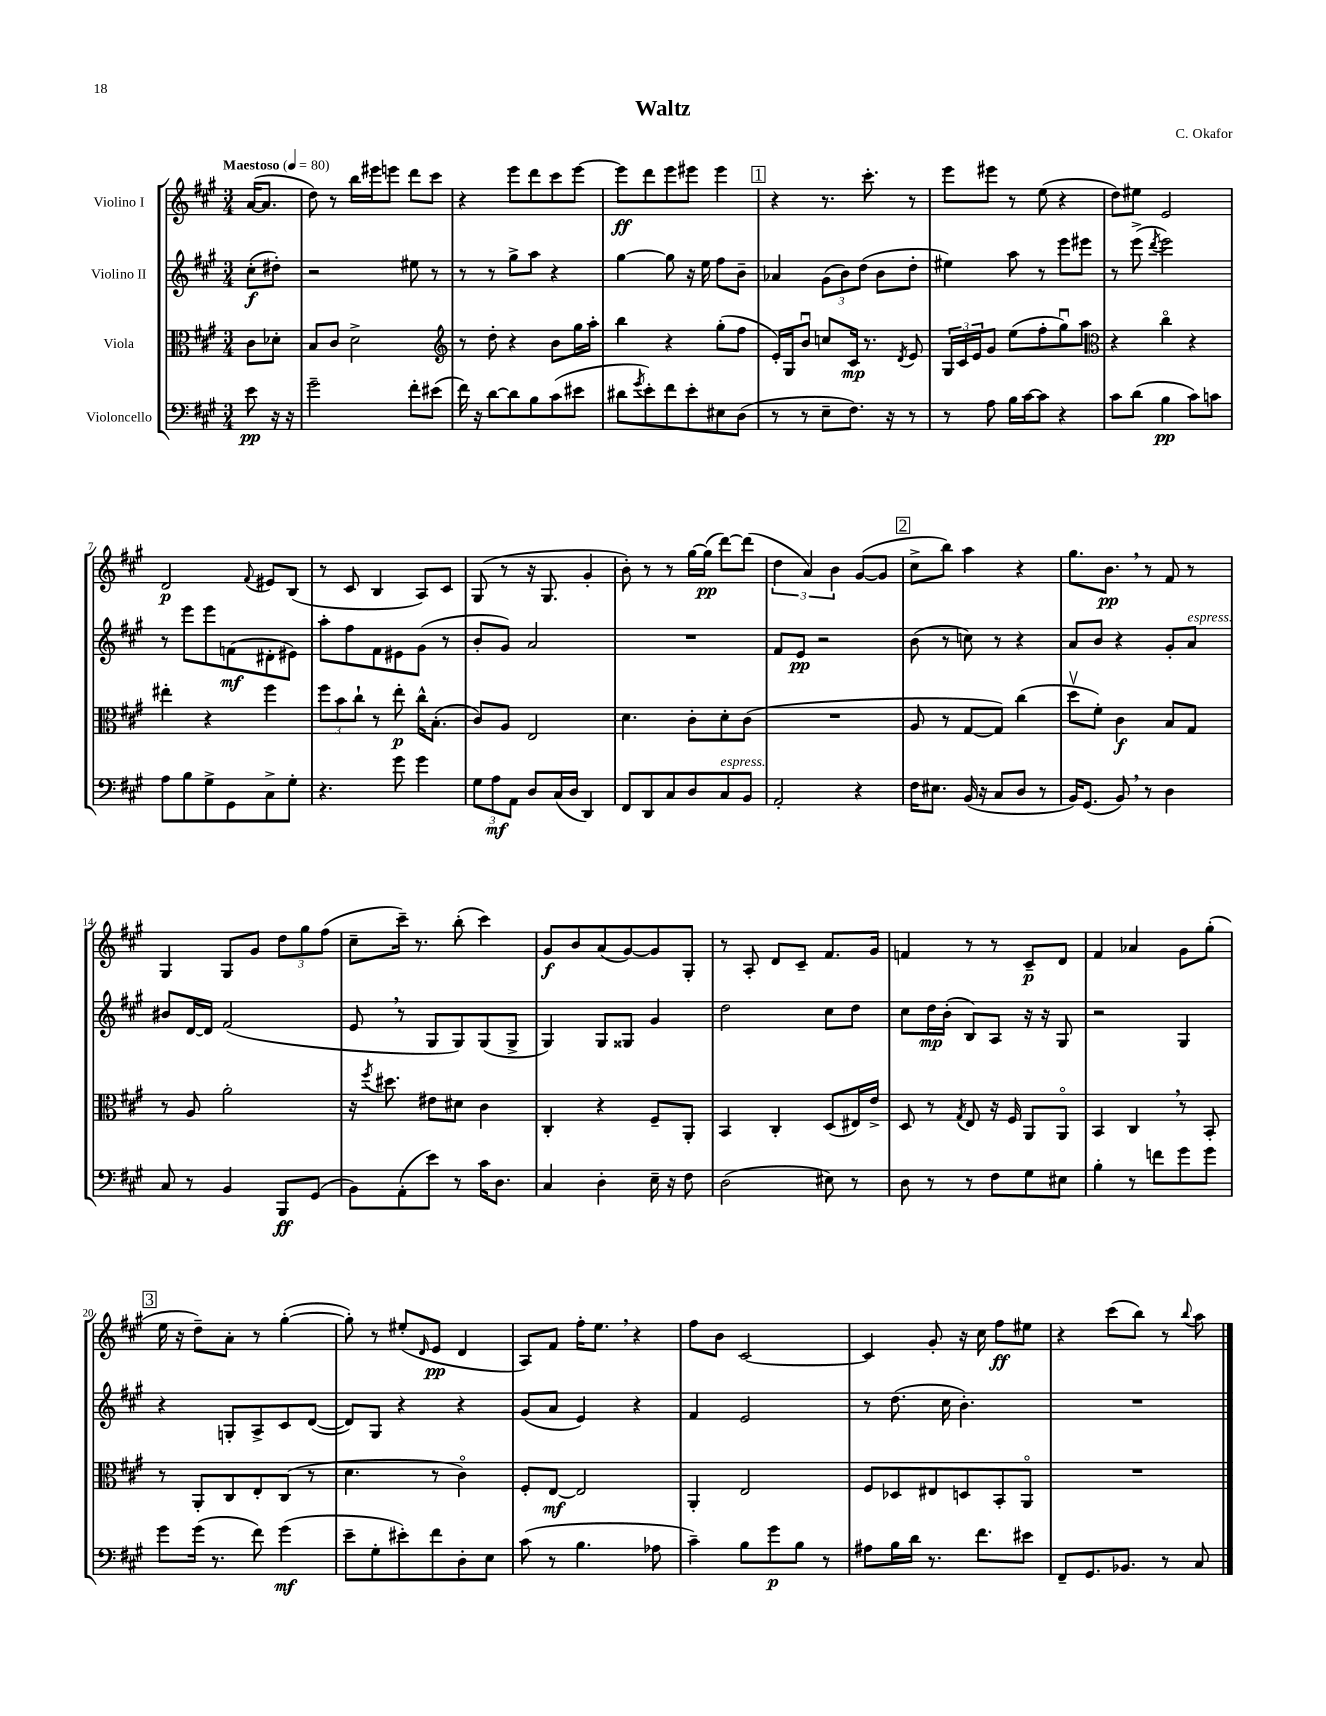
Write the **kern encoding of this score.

**kern	**kern	**kern	**kern
*staff4	*staff3	*staff2	*staff1
*clefF4	*clefC3	*clefG2	*clefG2
*k[f#c#g#]	*k[f#c#g#]	*k[f#c#g#]	*k[f#c#g#]
*M3/4	*M3/4	*M3/4	*M3/4
*MM80	*MM80	*MM80	*MM80
8e	8c#	(8cc#'	([16a
.	.	.	8.a]
16r	8d-'	8dd#')	.
16r	.	.	.
=	=	=	=
2g#~	8B	2r	8dd)
.	8c#	.	8r
.	2d^	.	16bb
.	.	.	16eee#
.	.	.	8eee
8f#'	.	8ee#	8ddd
(8e#	.	8r	8ccc#
=	=	=	=
*	*clefG2	*	*
16f#)	8r	8r	4r
16r	.	.	.
[8d	8dd'	8r	.
8d]	4r	8gg#^	8eee
8B	.	8aa	8ddd
(8c#	8b	4r	8ccc#
8e#	16gg#	.	[8eee
.	16aa'	.	.
=	=	=	=
8d#	4bb	[4gg#	8eee]
8qg#	.	.	.
8e')	.	.	8ddd
8f#	4r	8gg#]	8eee
8e'	.	16r	8eee#
.	.	16ee	.
8E#	(8gg#'	8ff#	4eee#
(8D	8ff#	8b~	.
=	=	=	=
8r	16e')	4a-	4r
.	16G#	.	.
8r	8bu	.	.
8E~	8cc	(12g#	8.r
.	.	12b)	.
8.F#)	16c#	.	.
.	.	(12dd	.
.	8.r	.	8.ccc#'
.	.	8b	.
16r	.	.	.
.	8qd	.	.
8r	8e	8dd'	8r
=	=	=	=
8r	24G#	4ee#)	8eee
.	24c#	.	.
.	24e	.	.
8A	8g#	.	8eee#
16B	(8ee	8aa	8r
[16c#	.	.	.
8c#]	8ff#'	8r	(8ee
4r	8gg#u)	8eee	4r
.	8aa	8eee#	.
=	=	=	=
*	*clefC3	*	*
8c#	4r	8r	8dd)
(8d	.	(8eee^	8ee#
.	.	8qddd	.
4B	4cc#o	2eee)	2e
8c#)	4r	.	.
8c	.	.	.
=	=	=	=
8A	4ee#'	8r	2d
8B	.	8eee	.
8G#^	4r	8eee	.
8GG#	.	(8f	.
.	.	.	8qqf#
8C#^	4ff#	8d#'	8e#
8G#'	.	8e#)	(8B
=	=	=	=
4.r	12ff#	8aa'	8r
.	12b	.	.
.	.	8ff#	8c#
.	12cc#`	.	.
.	8r	8f#	4B
8g#	8ee'	8e#	.
4g#	16cc#^^	(8g#	8A)
.	(8.B'	.	.
.	.	8r	8c#
=	=	=	=
12G#	8c#)	8b'	(8G#
12A	.	.	.
.	8A	8g#)	8r
12AA	.	.	.
8D	2E	2a	16r
.	.	.	8.G#
(16C#	.	.	.
16D	.	.	.
4DD)	.	.	4g#'
=	=	=	=
8FF#	4.d	2.r	8b')
8DD	.	.	8r
8C#	.	.	8r
8D	8c#'	.	[16gg#
.	.	.	(16gg#]
8C#	8d'	.	[8ddd)
8BB	(8c#	.	(8ddd]
=	=	=	=
2AA'	2.r	8f#	6dd
.	.	8e	.
.	.	.	6a)
.	.	2r	.
.	.	.	6b
4r	.	.	([8g#
.	.	.	8g#]
=	=	=	=
16F#	8A	(8b	8cc#^
8.E#	.	.	.
.	8r	8r	8bb)
(16BB	[8G#	8cc)	4aa
16r	.	.	.
8C#	8G#])	8r	.
8D	(4cc#	4r	4r
8r	.	.	.
=	=	=	=
16BB)	8ddv	8a	8.gg#
(8.GG#	.	.	.
.	8f#')	8b	.
.	.	.	8.b
8BB)	4c#	4r	.
8r	.	.	8r
4D	8B	8g#'	8f#
.	8G#	8a	8r
=	=	=	=
8C#	8r	8b#	4G#
8r	8A	[16d	.
.	.	16d]	.
4BB	2a'	(2f#	8G#
.	.	.	8g#
8BBB	.	.	12dd
.	.	.	12gg#
(8GG#	.	.	.
.	.	.	(12ff#
=	=	=	=
8BB)	16r	8e	8cc#~
.	8qff#	.	.
.	8.dd#	.	.
(8AA'	.	8r	16ccc#~)
.	.	.	8.r
8e)	8e#	8G#	.
8r	8d#	8G#)	(8bb'
16c#	4c#	(8G#	4ccc#)
8.D	.	.	.
.	.	8G#^	.
=	=	=	=
4C#	4C#'	4G#)	8g#
.	.	.	8b
4D'	4r	8G#	(8a
.	.	8G##	[8g#)
16E~	8F#~	4g#	8g#]
16r	.	.	.
8F#	8AA'	.	8G#'
=	=	=	=
(2D	4BB	2dd	8r
.	.	.	8A'
.	4C#'	.	8d
.	.	.	8c#~
8E#)	(8D	8cc#	8.f#
8r	16E#)	8dd	.
.	16e^	.	16g#
=	=	=	=
8D	8D	8cc#	4f
8r	8r	16dd	.
.	.	(16b'	.
.	8qG#	.	.
8r	8E	8B)	8r
8F#	16r	8A	8r
.	16F#	.	.
8G#	8AA	16r	8c#~
.	.	16r	.
8E#	8AAo	8G#	8d
=	=	=	=
4B'	4BB	2r	4f#
8r	4C#	.	4a-
8f	.	.	.
8g#	8r	4G#	8g#
8g#	8BB'	.	(8gg#'
=	=	=	=
8g#	8r	4r	16ee
.	.	.	16r
(16g#	8AA'	.	8dd~)
8.r	.	.	.
.	8C#	8G'	8a'
8f#)	8E'	8A^	8r
(4g#	(8C#	8c#	([4gg#'
.	8r	([8d	.
=	=	=	=
8e~	4.d	8d])	8gg#'])
8G#'	.	8G#	8r
8e#')	.	4r	(8ee#'
.	.	.	16qqd
8f#	8r	.	8e
8D'	4c#o)	4r	4d
8E	.	.	.
=	=	=	=
(8c#	8F#'	(8g#	8A)
8r	[8E	8a	8f#
4.B	2E]	4e)	16ff#'
.	.	.	8.ee
.	.	4r	4r
8A-	.	.	.
=	=	=	=
4c#~)	4AA'	4f#	8ff#
.	.	.	8b
8B	2E	2e	[2c#
8g#	.	.	.
8B	.	.	.
8r	.	.	.
=	=	=	=
8A#	8F#	8r	4c#]
16B	8D-	(8.dd	.
16d	.	.	.
8.r	8E#	.	8g#'
.	.	16cc#	.
.	8D	4.b')	16r
8.f#	.	.	16cc#
.	8BB'	.	8ff#
8e#	8AAo	.	8ee#
=	=	=	=
8FF#~	2.r	2.r	4r
8.GG#	.	.	.
.	.	.	(8ccc#
8.BB-	.	.	.
.	.	.	8bb)
8r	.	.	8r
.	.	.	8qqbb
8C#	.	.	8aa
==	==	==	==
*-	*-	*-	*-
